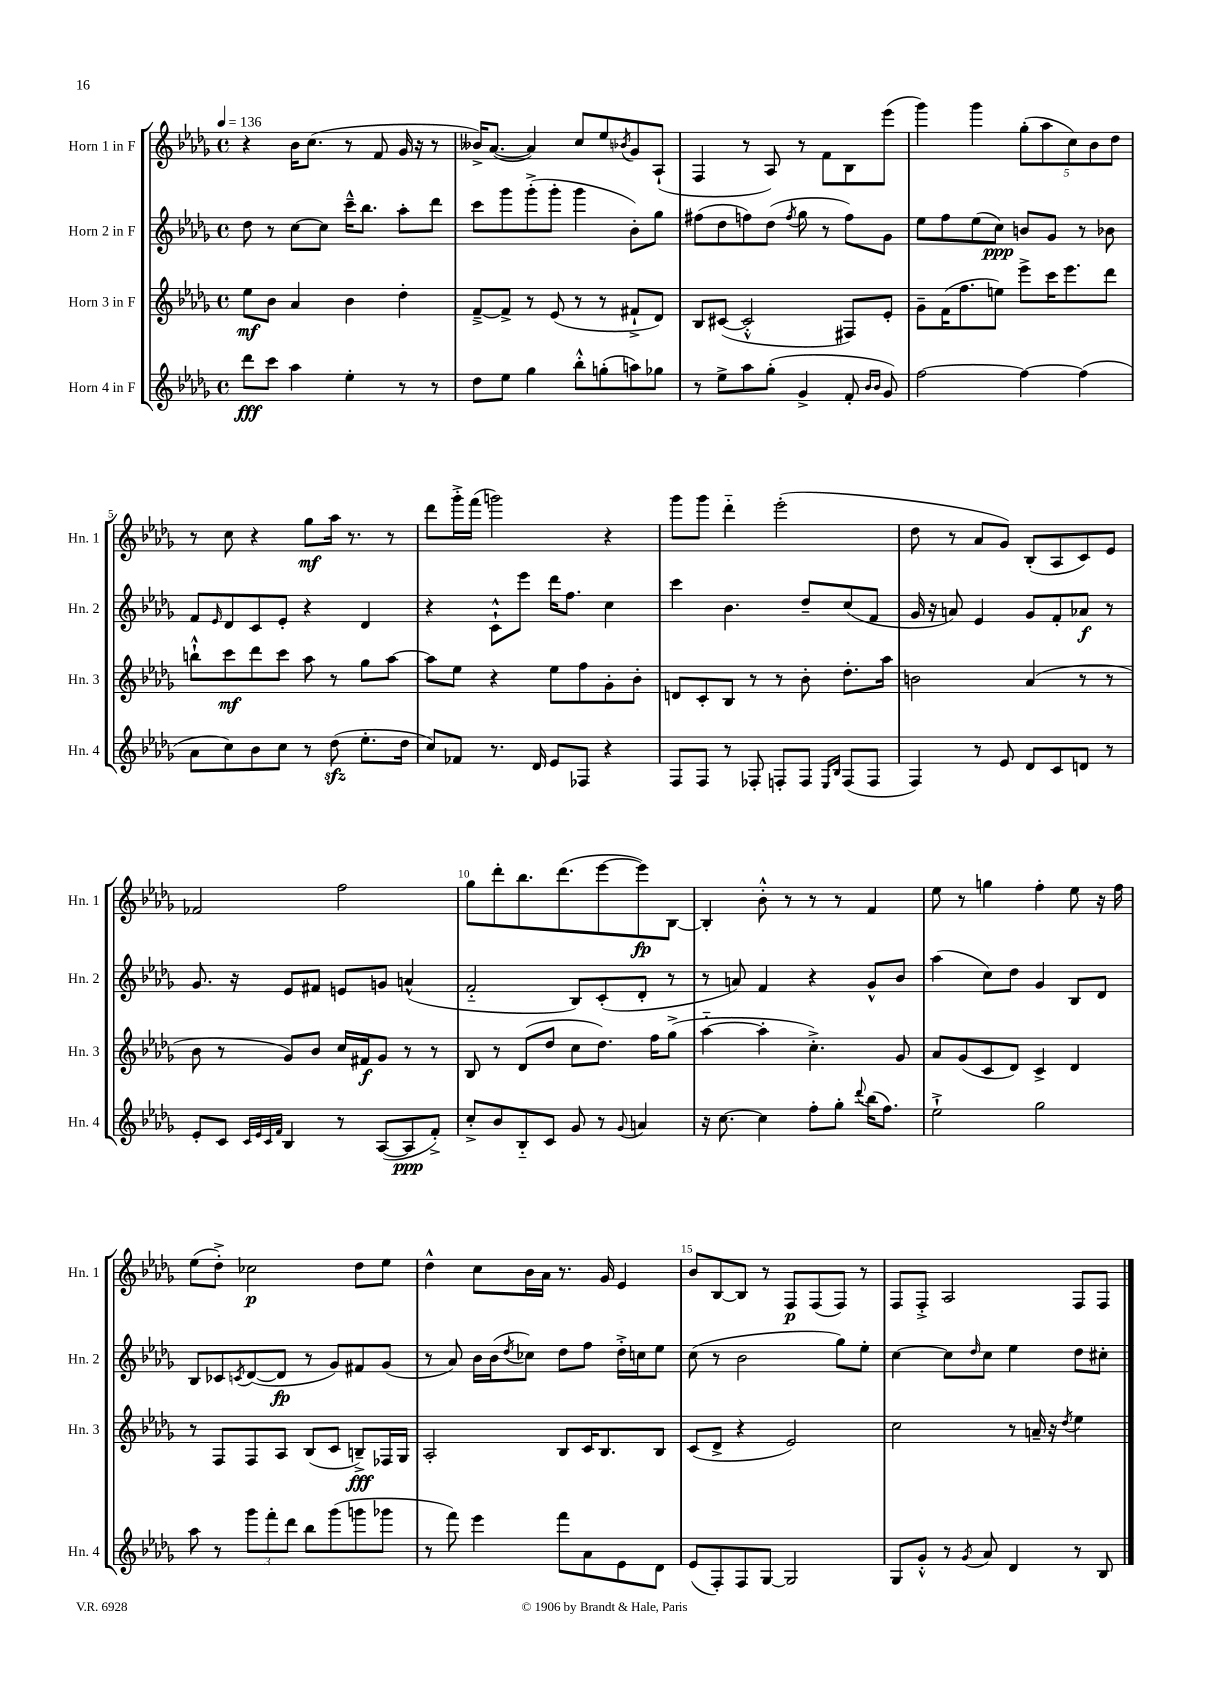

**kern	**kern	**kern	**kern
*staff4	*staff3	*staff2	*staff1
*clefG2	*clefG2	*clefG2	*clefG2
*k[b-e-a-d-g-]	*k[b-e-a-d-g-]	*k[b-e-a-d-g-]	*k[b-e-a-d-g-]
*M4/4	*M4/4	*M4/4	*M4/4
*met(c)	*met(c)	*met(c)	*met(c)
*MM136	*MM136	*MM136	*MM136
8ddd-	8ee-	8dd-	4r
8ccc	8b-	8r	.
4aa-	4a-	[8cc	16b-
.	.	.	(8.cc
.	.	8cc]	.
4ee-'	4b-	16ccc~^^	8r
.	.	8.bb-	.
.	.	.	8f
8r	4dd-'	8aa-'	16g-
.	.	.	16r
8r	.	8ddd-	8r
=	=	=	=
8dd-	[8f~^	8ccc	16b--^)
.	.	.	([8.a-
8ee-	8f^]	8ggg-	.
4gg-	8r	(8ggg-'^	4a-])
.	(8e-	8ggg-'	.
8bb-'^^	8r	4ggg-	8cc
(8gg'	8r	.	8ee-
.	.	.	8qb-
8aa)	8f#`^	8b-')	8g-
8gg-	8d-)	8gg-	(8A-`
=	=	=	=
8r	8B-	(8ff#	4F
8ee-^	([8c#	8dd-	.
8aa-	2c#'^^]	8ff)	8r
(8gg-'	.	(8dd-	8A-)
.	.	8qff	.
4g-^	.	8gg-	8r
.	.	8r	8f
8f'	8F#)	8ff)	8B-
16qqb-	.	.	.
16qqb-	.	.	.
8g-)	8e-'	8g-	(8eee-
=	=	=	=
[2ff	8g-~	8ee-	4ggg-)
.	(16f	8ff	.
.	8.ff	.	.
.	.	(8ee-	4ggg-
.	8ee)	8cc)	.
4ff_	8eee-^	8b	(10gg-'
.	.	.	10aa-
.	16ccc	8g-	.
.	8.eee-	.	.
.	.	.	10cc)
(4ff]	.	8r	.
.	.	.	10b-
.	8ddd-	8b-	.
.	.	.	10dd-
=	=	=	=
8a-	8bb`^^	8f	8r
.	.	16qqe-	.
8cc)	8ccc	8d-	8cc
8b-	8ddd-	8c	4r
8cc	8ccc	8e-'	.
8r	8aa-	4r	8gg-
(8dd-	8r	.	16aa-
.	.	.	8.r
8.ee-'	8gg-	4d-	.
.	[8aa-	.	8r
16dd-	.	.	.
=	=	=	=
8cc)	8aa-]	4r	8ddd-
8f-	8ee-	.	16ggg-'^
.	.	.	(16fff
8.r	4r	8c`^^	2ggg)
.	.	8eee-	.
16d-	.	.	.
8e-	8ee-	16ddd-	.
.	.	8.ff	.
8F-	8ff	.	.
4r	8g-'	4cc	4r
.	8b-'	.	.
=	=	=	=
8F	8d	4ccc	8ggg-
8F	8c'	.	8ggg-
8r	8B-	4.b-	4ddd-'~
8F-'	8r	.	.
8F'	8r	.	(2eee-'
8F	8b-'	8dd-~	.
16qqE-	.	.	.
16qqB-	.	.	.
(8F	8.dd-'	(8cc	.
8F	.	8f	.
.	16aa-	.	.
=	=	=	=
4F)	2b	16g-	8dd-
.	.	16r	.
.	.	8a)	8r
8r	.	4e-	8a-
8e-	.	.	8g-)
8d-	(4a-	8g-	(8B-'
8c	.	8f'	8A-
8d	8r	8a-	8c)
8r	8r	8r	8e-
=	=	=	=
8e-'	8b-	8.g-	2f-
8c	8r	.	.
.	.	16r	.
32qqc	.	.	.
32qqe-	.	.	.
32qqc	.	.	.
32qqf	.	.	.
4B-	8g-)	8e-	.
.	8b-	8f#	.
8r	16cc	8e	2ff
.	16f#	.	.
([8A-	8g-	8g	.
8A-]	8r	(4a^^	.
8f'^)	8r	.	.
=	=	=	=
8cc'^	8B-	2f'~	8gg-
8b-	8r	.	8ddd-'
8B-'~	(8d-	.	8.bb-
8c	8dd-	.	.
.	.	.	(8.ddd-
8g-	8cc	8B-)	.
8r	8.dd-)	(8c'	[8eee-
8qqg-	.	.	.
4a	.	8d-'	8eee-])
.	16ff	.	.
.	(8gg-^	8r	[8B-
=	=	=	=
16r	[4aa-'~	8r	4B-']
[8.cc	.	.	.
.	.	8a)	.
4cc]	4aa-']	4f	8b-'^^
.	.	.	8r
8ff'	4.cc'^)	4r	8r
8gg-'	.	.	8r
8qqddd-	.	.	.
(16bb-	.	8g-^^	4f
8.ff)	.	.	.
.	8g-	8b-	.
=	=	=	=
2ee-`^	8a-	(4aa-	8ee-
.	(8g-	.	8r
.	8c	8cc)	4gg
.	8d-)	8dd-	.
2gg-	4c^	4g-	4ff'
.	4d-	8B-	8ee-
.	.	8d-	16r
.	.	.	16ff
=	=	=	=
8aa-	8r	8B-	(8ee-
8r	8F	8c-	8dd-'^)
.	.	8qc	.
12ggg-	8F	([8d-	2cc-
12fff'	.	.	.
.	8A-	8d-]	.
12ddd-	.	.	.
8bb-	(8B-	8r	.
(8ggg-	8c	8g-)	.
8ggg	8B~^)	8f#	8dd-
8ggg-	16F-	(8g-	8ee-
.	16G-	.	.
=	=	=	=
8r	2A-'	8r	4dd-^^
8fff)	.	8a-)	.
4eee-	.	16b-	8cc
.	.	(16b-	.
.	.	8qdd-	.
.	.	8cc-)	16b-
.	.	.	16a-
8fff	8B-	8dd-	8.r
8a-	16c	8ff	.
.	8.B-	.	16g-
8e-	.	16dd-'^	4e-
.	.	16cc	.
8d-	8B-	8ee-	.
=	=	=	=
(8e-	(8c	(8cc	8b-
8F')	8d-^	8r	[8B-
8F	4r	2b-	8B-]
[8G-	.	.	8r
2G-]	2e-)	.	8F
.	.	.	(8F
.	.	8gg-)	8F)
.	.	8ee-'	8r
=	=	=	=
8G-	2cc	[4cc	8F
8g-'^^	.	.	8F'^
8r	.	8cc]	2A-
8qg-	.	16qqdd-	.
8a-	.	8cc	.
4d-	8r	4ee-	.
.	16a~	.	.
.	16r	.	.
.	8qdd-	.	.
8r	4ee-	8dd-	8F
8B-	.	8cc#'	8F
==	==	==	==
*-	*-	*-	*-
